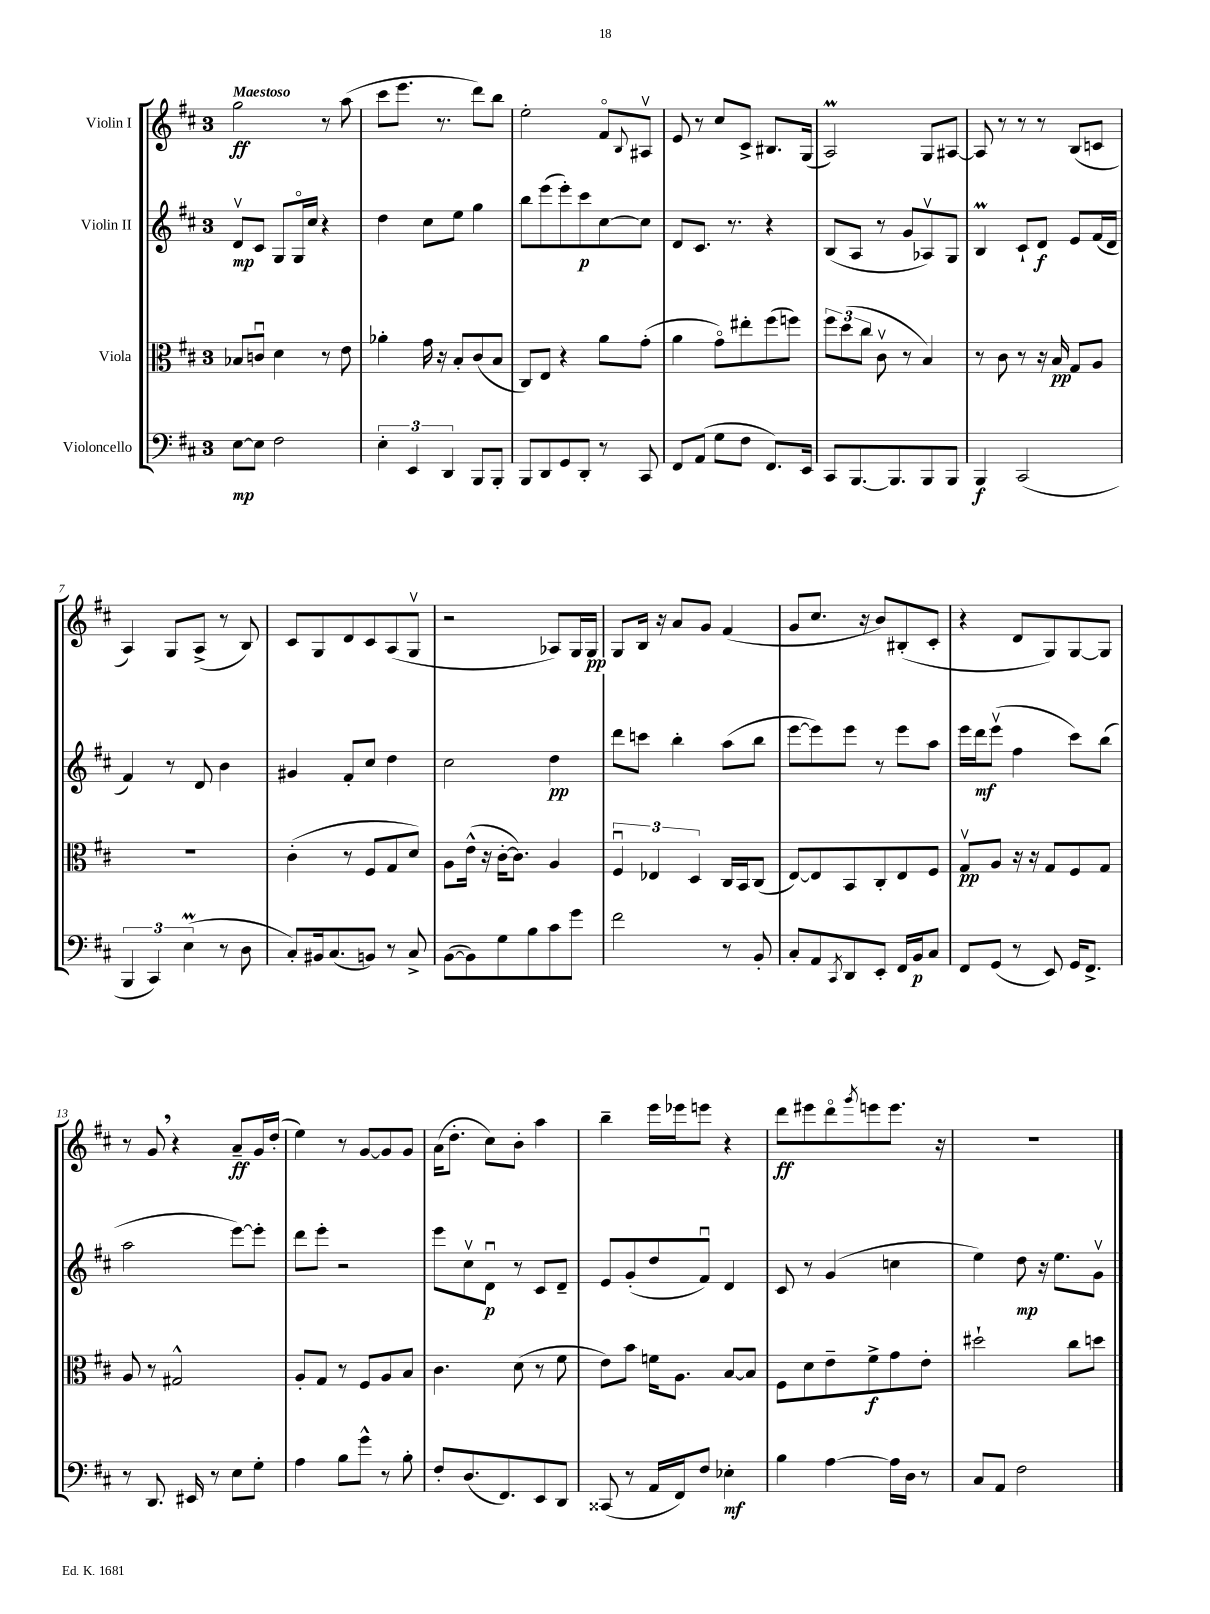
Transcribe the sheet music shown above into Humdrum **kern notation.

**kern	**kern	**kern	**kern
*staff4	*staff3	*staff2	*staff1
*clefF4	*clefC3	*clefG2	*clefG2
*k[f#c#]	*k[f#c#]	*k[f#c#]	*k[f#c#]
*M3/4	*M3/4	*M3/4	*M3/4
[8E	8B-	8dv	2gg
8E]	8cu	8c#	.
2F#	4d	8G	.
.	.	16Go	.
.	.	16cc#	.
.	8r	4r	8r
.	8e	.	(8aa
=	=	=	=
6E'	4a-'	4dd	8ccc#
.	.	.	8.eee
6EE	.	.	.
.	16g	8cc#	.
.	16r	.	8.r
6DD	.	.	.
.	8B'	8ee	.
8BBB	(8c#	4gg	8ddd)
8BBB'	8B	.	8bb
=	=	=	=
8BBB	8C#)	8bb	2ee'
8DD	8E	(8eee	.
8GG	4r	8eee')	.
8DD'	.	8ccc#	.
8r	8a	[8cc#	8f#o
.	.	.	8qqB
8CC#	(8g'	8cc#]	8A#v
=	=	=	=
8FF#	4a	8d	8e
(8AA	.	8.c#	8r
8G	8go)	.	8cc#
.	.	8.r	.
8F#	8ee#'	.	8c#^
8.FF#)	(8ff#	4r	8.B#
.	8ff)	.	.
16EE	.	.	(16G
=	=	=	=
8CC#	12ff#	(8B	2A)
.	(12dd	.	.
[8.BBB	.	8A	.
.	12cc#	.	.
.	8c#v	8r	.
8.BBB]	.	.	.
.	8r	8g	.
8BBB	4B)	8A-v)	8G
8BBB	.	8G	[8A#
=	=	=	=
4BBB	8r	4B	8A#]
.	8c#	.	8r
(2CC#	8r	8c#`	8r
.	16r	8d	8r
.	16B	.	.
.	8G	8e	(8B
.	8A	(16f#	8c
.	.	16d	.
=	=	=	=
6BBB	2.r	4f#)	4A)
6CC#)	.	.	.
.	.	8r	8G
(6E	.	.	.
.	.	8d	(8A^
8r	.	4b	8r
8D	.	.	8B)
=	=	=	=
8C#')	(4c#'	4g#	8c#
16BB#	.	.	8G
(8.C#	.	.	.
.	8r	8f#'	8d
8BB)	8F#	8cc#	8c#
8r	8G	4dd	(8A
8C#^	8d)	.	8Gv
=	=	=	=
([8BB	8A	2cc#	2r
8BB])	(16e^^	.	.
.	16r	.	.
8G	[16c#'	.	.
.	8.c#])	.	.
8B	.	.	.
8c#	4A	4dd	8A-)
8g	.	.	16G
.	.	.	16G
=	=	=	=
2f#	6F#u	8ddd	8G
.	.	8ccc	16B
.	6E-	.	.
.	.	.	16r
.	.	4bb'	8a
.	6D	.	.
.	.	.	8g
8r	16C#	(8aa	(4f#
.	16BB	.	.
8BB'	(8C#	8bb	.
=	=	=	=
8C#'	[8E)	[8eee	8g
8AA	8E]	8eee])	8.cc#
8qCC#	.	.	.
8DD	8BB	8eee	.
.	.	.	16r
8EE'	8C#'	8r	8b)
16FF#	8E	8eee	(8B#'
16BB	.	.	.
8C#	8F#	8aa	8c#'
=	=	=	=
8FF#	8Gv	16eee	4r
.	.	16ddd	.
(8GG	8A	(8eeev	.
8r	16r	4ff#	8d
.	16r	.	.
8EE)	8G	.	8G)
16GG	8F#	8ccc#)	[8G
8.FF#^	.	.	.
.	8G	(8bb	8G]
=	=	=	=
8r	8A	2aa	8r
8.DD	8r	.	8g
.	2G#^^	.	4r
16EE#	.	.	.
8r	.	.	.
8E	.	[8eee)	8a~
8G'	.	8eee']	16g
.	.	.	(16dd'
=	=	=	=
4A	8A'	8ddd	4ee)
.	8G	8eee'	.
8B	8r	2r	8r
8g^^	8F#	.	[8g
8r	8A	.	8g]
8B'	8B	.	8g
=	=	=	=
8F#'	4.c#	8eee	(16a
.	.	.	8.dd'
(8.D	.	8cc#v	.
.	.	8du	8cc#)
8.FF#)	.	.	.
.	(8d	8r	8b'
8EE	8r	8c#	4aa
8DD	8f#	8d~	.
=	=	=	=
(8CC##	8e)	8e	4bb~
8r	8b	(8g'	.
16AA	16f	8dd	16eee
16FF#)	8.A	.	16eee-
8F#	.	8f#u)	8eee
4E-'	[8B	4d	4r
.	8B]	.	.
=	=	=	=
4B	8F#	8c#	8ddd
.	8d	8r	8eee#
[4A	8e~	(4g	8dddo
.	.	.	8qggg
.	8f#^	.	8eee
16A]	8g	4cc	8.eee
16D	.	.	.
8r	8e'	.	.
.	.	.	16r
=	=	=	=
8C#	2dd#`	4ee)	2.r
8AA	.	.	.
2F#	.	8dd	.
.	.	16r	.
.	.	8.ee	.
.	8cc#	.	.
.	8dd	8gv	.
==	==	==	==
*-	*-	*-	*-
